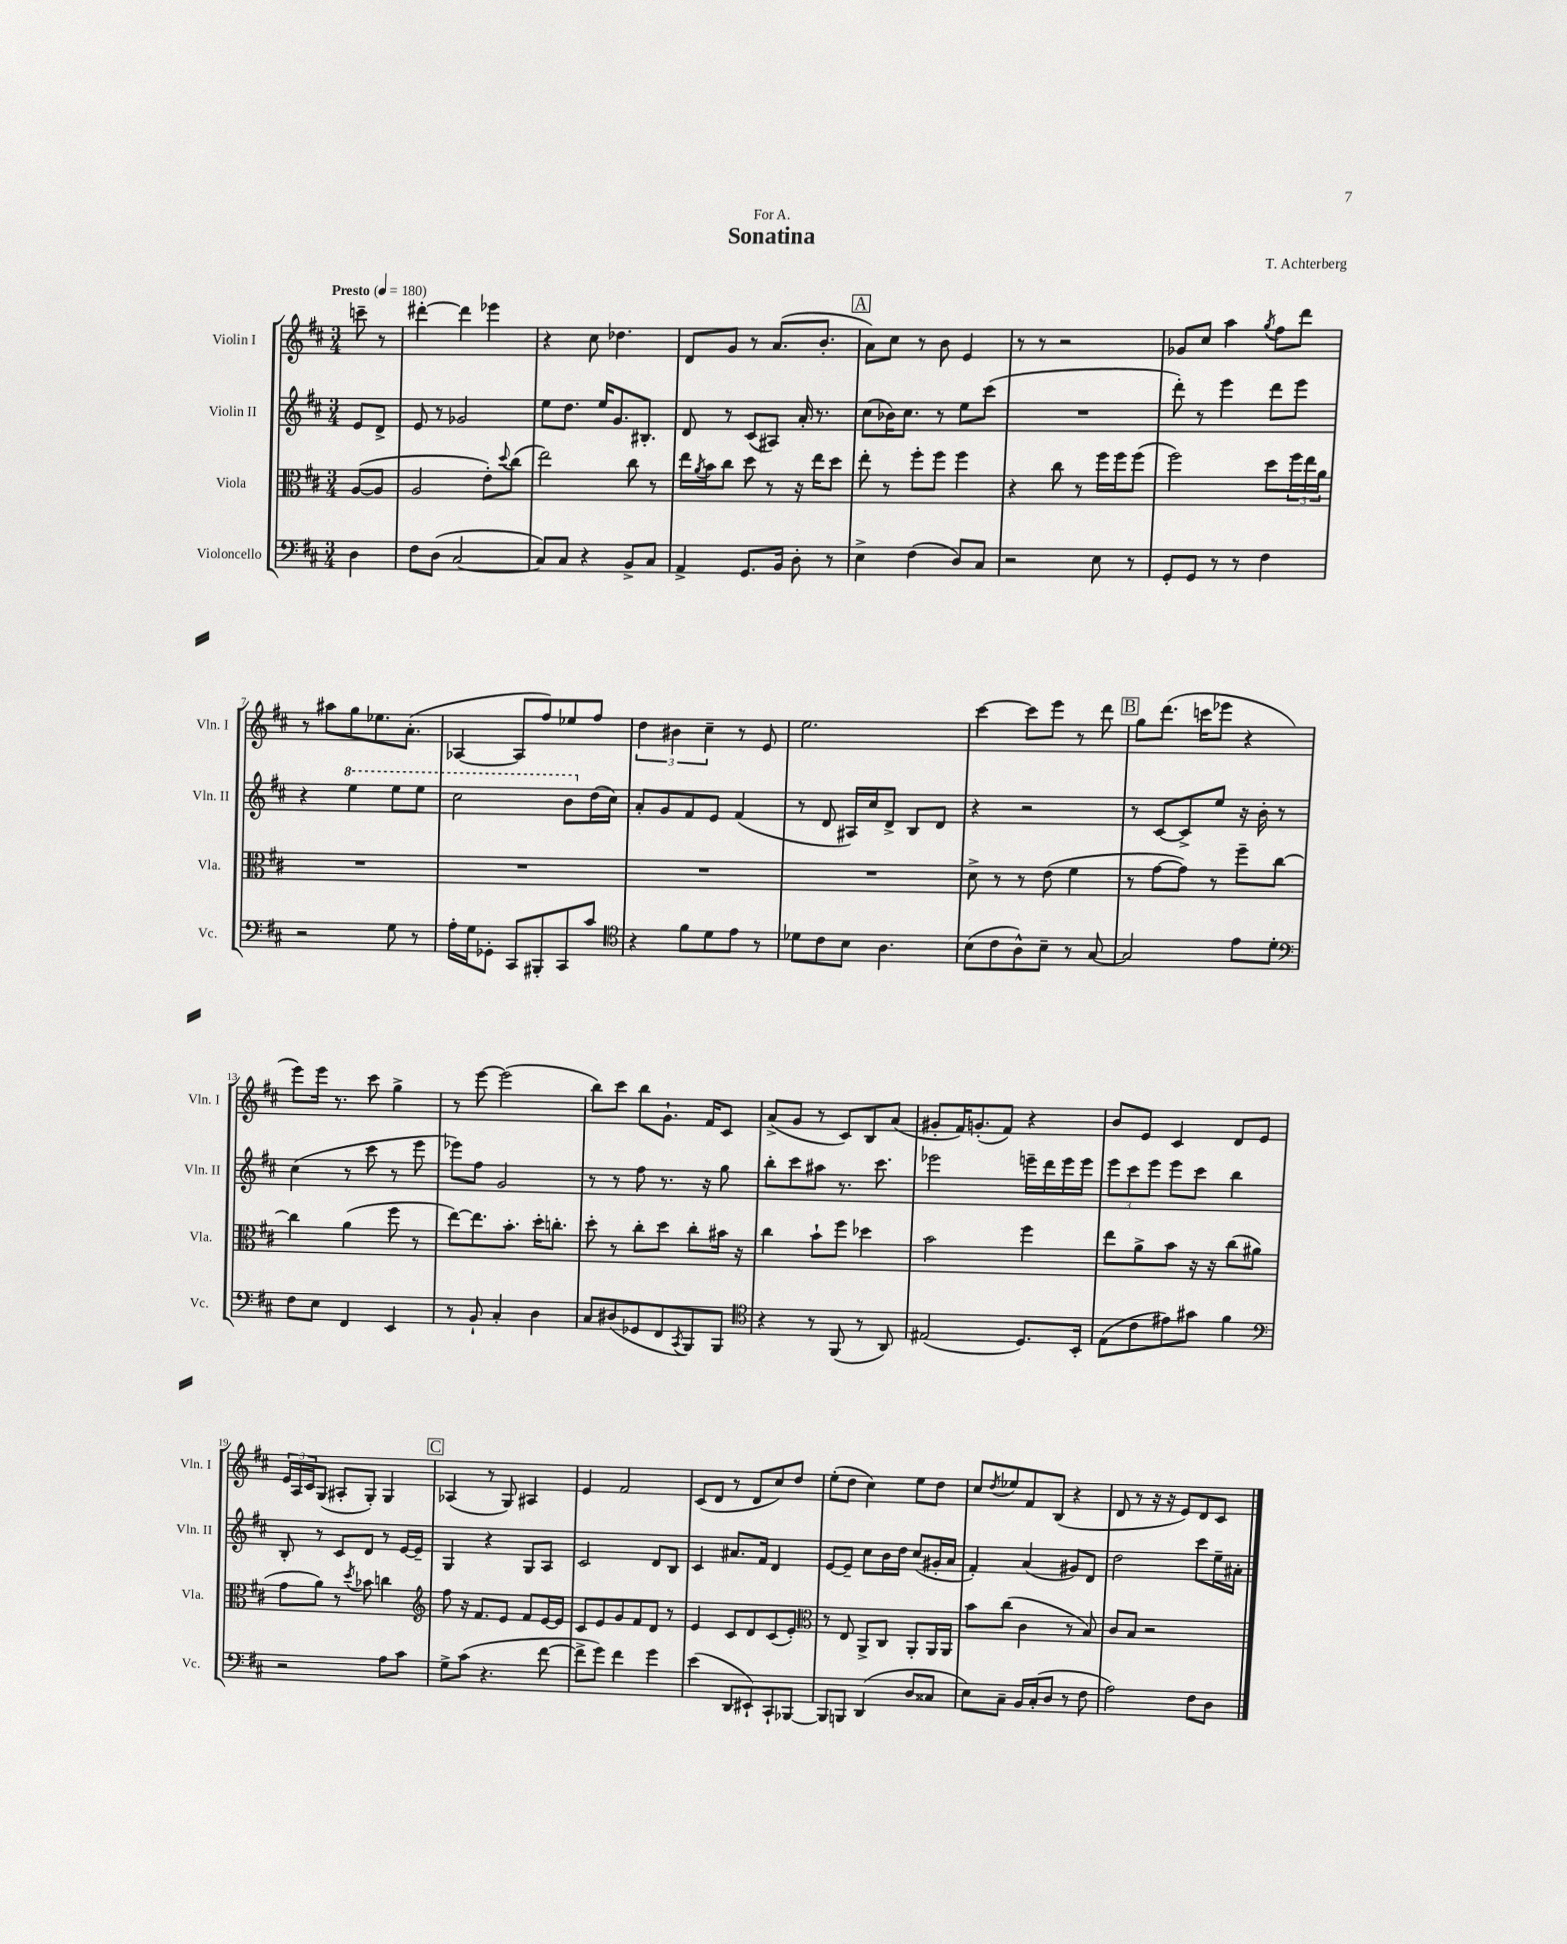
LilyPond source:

\header { title = "Sonatina" composer = "T. Achterberg" dedication = "For A." }
<<
\new StaffGroup <<
\new Staff = "s0" \with { instrumentName = "Violin I" shortInstrumentName = "Vln. I" } {
    \clef treble \key d \major \numericTimeSignature \time 3/4 \partial 4 \tempo "Presto" 4 = 180
    c'''8-- r8 |
    dis'''4~-. dis'''4 ees'''4 |
    r4 cis''8 des''4. |
    d'8 g'8 r8 a'8.( b'8.-. |
    \mark \markup { \box "A" } a'8) cis''8 r8 b'8 e'4 |
    r8 r8 r2 |
    ges'8 cis''8 a''4 \acciaccatura { g''8 } fis''8 d'''8 |
    r8 ais''8 g''8 ees''8. a'8.-.( |
    aes4~ aes8 fis''8) ees''8 fis''8 |
    \tuplet 3/2 { d''4 bis'4 cis''4-- } r8 e'8 |
    e''2. |
    cis'''4~ cis'''8 e'''8 r8 d'''8 |
    \mark \markup { \box "B" } g''8 d'''8.( c'''16 ees'''8 r4 |
    e'''8) e'''16 r8. cis'''8 g''4-> |
    r8 e'''8~ e'''2( |
    b''8) cis'''8 b''8 g'8.-! fis'16 cis'8 |
    a'8->( g'8 r8 cis'8) b8 a'8( |
    gis'8-. fis'16) g'8.-.( fis'8) r4 |
    b'8 e'8 cis'4 d'8 e'8 |
    \tuplet 3/2 { e'16 a16 cis'16 } g8( ais8-. g8-.) g4 |
    \mark \markup { \box "C" } aes4( r8 g8) ais4 |
    e'4 fis'2 |
    cis'8( d'8 r8 d'8 cis''8) d''8 |
    e''8-.( d''8 cis''4) e''8 d''8 |
    cis''8 \acciaccatura { d''8 } ees''8 fis'8 b8( r4 |
    d'8 r8 r16 r16 e'8) d'8 cis'8 \bar "|." |
}
\new Staff = "s1" \with { instrumentName = "Violin II" shortInstrumentName = "Vln. II" } {
    \clef treble \key d \major \numericTimeSignature \time 3/4 \partial 4
    e'8 d'8-> |
    e'8 r8 ges'2 |
    e''8 d''8. e''16 g'8. bis8.-. |
    d'8 r8 cis'8( ais8) a'16-. r8. |
    \mark \markup { \box "A" } cis''8( bes'16) cis''8. r8 e''8 cis'''8( |
    R2. |
    d'''8-.) r8 e'''4 d'''8 e'''8 |
    r4 \ottava #1 e'''4 e'''8 e'''8 |
    cis'''2 b''8 \ottava #0 d''16( cis''16) |
    a'8-. g'8 fis'8 e'8 fis'4( |
    r8 d'8 ais16) cis''16 d'8-> b8 d'8 |
    r4 r2 |
    \mark \markup { \box "B" } r8 cis'8~ cis'8-> e''8 r16 b'16-. r8 |
    cis''4( r8 cis'''8 r8 e'''8 |
    ees'''8) fis''8 g'2 |
    r8 r8 fis''8 r8. r16 g''8 |
    b''8-. cis'''8 ais''8 r8. cis'''8. |
    ees'''2 e'''16-- d'''16 e'''16 e'''16 |
    \tuplet 3/2 { e'''8 cis'''8 e'''8 } e'''8 cis'''8 b''4 |
    b8-. r8 cis'8 d'8 r8 e'16~ e'16-- |
    \mark \markup { \box "C" } g4 r4 g8 a8 |
    cis'2 d'8 b8 |
    cis'4 ais'8. fis'16 d'4 |
    e'8~ e'8-- cis''8 b'16 d''16 cis''8( gis'16-. a'16 |
    fis'4-.) a'4( gis'8) d'8 |
    d''2 cis'''8 e''16-- ais'16-. \bar "|." |
}
\new Staff = "s2" \with { instrumentName = "Viola" shortInstrumentName = "Vla." } {
    \clef alto \key d \major \numericTimeSignature \time 3/4 \partial 4
    a8~( a8 |
    a2 e'8-.) \appoggiatura { d''8 } cis''8( |
    e''2) cis''8 r8 |
    e''16 \acciaccatura { a'8 } b'16 cis''8 d''8 r8 r16 e''16 d''8 |
    \mark \markup { \box "A" } e''8-. r8 fis''8-. fis''8 fis''4 |
    r4 cis''8 r8 fis''16 fis''16 fis''8( |
    fis''2) d''8 \tuplet 3/2 { fis''16 e''16 a'16 } |
    R2. |
    R2. |
    R2. |
    R2. |
    d'8-> r8 r8 e'8( fis'4 |
    \mark \markup { \box "B" } r8 g'8~ g'8) r8 fis''8-- cis''8~ |
    cis''4 a'4( fis''8 r8 |
    e''8~) e''8. b'8.-. d''16-. c''8.-. |
    d''8-. r8 cis''8-. d''8 cis''8-. bis'16 r16 |
    cis''4 b'8-! fis''8 des''4 |
    b'2 fis''4 |
    e''8 a'8-> b'8 r16 r16 cis''8( ais'8 |
    g'8 a'8) r8 \acciaccatura { d''8 } bes'8 c''4 |
    \mark \markup { \box "C" } \clef treble fis''8 r16 fis'8. e'8 fis'8 e'16~ e'16 |
    cis'8 e'8 g'8 fis'8 d'8 r8 |
    e'4 cis'8 d'8 cis'8( e'8-.) |
    \clef alto r8 e8 a,8-> cis8 a,8-. a,16 a,16 |
    b'8 cis''8( cis'4 r8 b8) |
    cis'8 b8 r2 \bar "|." |
}
\new Staff = "s3" \with { instrumentName = "Violoncello" shortInstrumentName = "Vc." } {
    \clef bass \key d \major \numericTimeSignature \time 3/4 \partial 4
    d4 |
    fis8 d8( cis2~ |
    cis8) cis8 r4 b,8-> cis8 |
    a,4-> g,8. b,16 d8-. r8 |
    \mark \markup { \box "A" } e4-> fis4( d8) cis8 |
    r2 e8 r8 |
    g,8-. g,8 r8 r8 fis4 |
    r2 g8 r8 |
    a16-. g16 ges,8-. cis,8 bis,,8-. cis,8 cis'8 |
    \clef tenor r4 fis'8 d'8 e'8 r8 |
    des'8 cis'8 b8 a4. |
    b8( cis'8 a8-^) b8-- r8 g8~ |
    \mark \markup { \box "B" } g2 e'8 d'8-. |
    \clef bass fis8 e8 fis,4 e,4 |
    r8 b,8-! cis4-. d4 |
    cis8 dis8( ges,8 fis,8 \acciaccatura { cis,8 } b,,8) b,,8 |
    \clef tenor r4 r8 fis,8( r8 a,8) |
    eis2( d8.) b,16-. |
    e8( cis'8 eis'8) gis'8 fis'4 |
    \clef bass r2 a8 cis'8 |
    \mark \markup { \box "C" } g8-> cis'8( r4. fis'8~ |
    fis'8-> g'8) fis'4 g'4 |
    e'4( d,8 eis,8-!) cis,8-! bes,,8~ |
    bes,,8 b,,8 d,4( d8 cisis8 |
    e8) cis8-- b,16 cis16-.( d8 r8 fis8 |
    a2) fis8 d8 \bar "|." |
}
>>
>>
